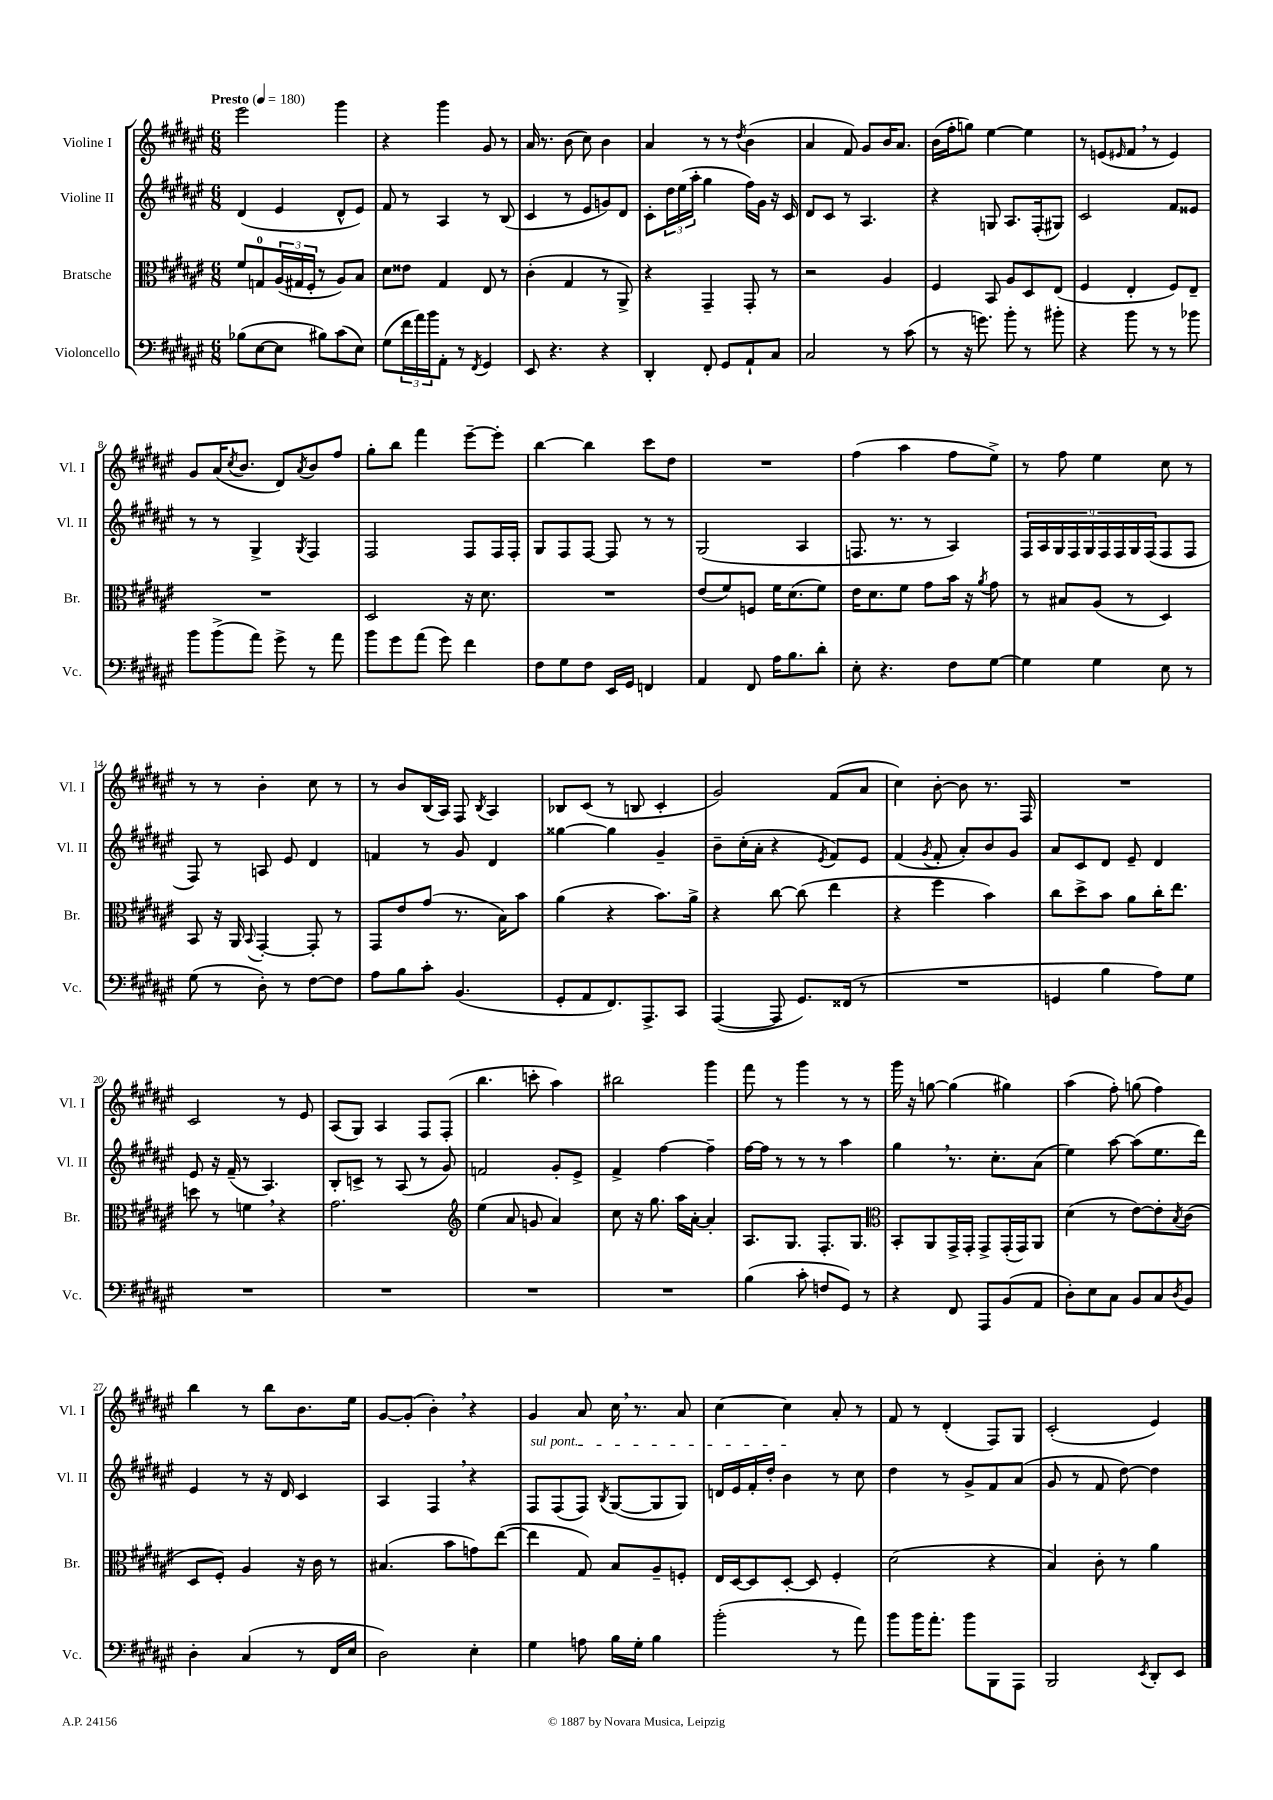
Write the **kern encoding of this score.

**kern	**kern	**kern	**kern
*part4	*part3	*part2	*part1
*staff4	*staff3	*staff2	*staff1
*I"Violoncello	*I"Bratsche	*I"Violine II	*I"Violine I
*I'Vc.	*I'Br.	*I'Vl. II	*I'Vl. I
*clefF4	*clefC3	*clefG2	*clefG2
*k[f#c#g#d#a#e#]	*k[f#c#g#d#a#e#]	*k[f#c#g#d#a#e#]	*k[f#c#g#d#a#e#]
*M6/8	*M6/8	*M6/8	*M6/8
*MM180	*MM180	*MM180	*MM180
=1	=1	=1	=1
!	!	!	!LO:TX:a:B:t=Presto
(8B-X\L	8f#/L	(4d#/	2eee#\
[8E#\	8Gn/	.	.
8E#\J]	(24A#/L	4e#/	.
.	24G#X/	.	.
.	24F#'/JJ	.	.
8B#X\L)	8r	.	.
(8c#\	8A#/L)	8d#^^/L	4ggg#\
8E#\J)	8B/J	8e#/J)	.
=2	=2	=2	=2
(8G#\L	8d#\L	8f#/	4r
24f#\L	8e##X\J	8r	.
24a#\)	.	.	.
24b\J	.	.	.
8AA#'\J	4G#/	4A#/	4ggg#\
8r	.	.	.
8qFF#/	.	.	.
4GG#/	8E#/	8r	8g#/
.	8r	(8B/	8r
=3	=3	=3	=3
8EE#/	(4c#'\	4c#/	16a#/
.	.	.	8.r
4.r	.	.	.
.	4G#/	8r	(8b\
.	.	8e#/L	8cc#\)
4r	8r	8gn/)	4b\
.	8AA#^/)	8d#/J	.
=4	=4	=4	=4
4DD#'/	4r	8c#'\L	4a#/
.	.	24dd#\L	.
.	.	(24ee#\	.
.	.	24aa#'\JJ	.
8FF#'/	4GG#~/	4gg#\	8r
8GG#/L	.	.	8r
.	.	.	8qdd#/
8AA#`/	8GG#'/	16ff#\LL)	(4b\
.	.	16g#\JJ	.
8C#/J	8r	16r	.
.	.	16c#/	.
=5	=5	=5	=5
2C#/	2r	8d#/L	4a#/
.	.	8c#/J	.
.	.	8r	8f#/)
.	.	4.A#/	8g#/L
8r	4A#/	.	16b/K
.	.	.	8.a#/J
(8c#\	.	.	.
=6	=6	=6	=6
8r	4F#/	4r	(16b\LL
.	.	.	16ff#'\J
16r	.	.	8ggn\J)
8.gn\)	.	.	.
.	8BB/	8Gn/	[4ee#\
8b'\	8A#/L	8.A#/L	.
8r	8D#/	.	4ee#\]
.	.	(16F#'/k	.
8b#X'\	(8E#/J	8G#X/J)	.
=7	=7	=7	=7
4r	4F#/	2c#/	8r
.	.	.	(8en/L
.	.	.	16qqe#X/
8b\	4E#'/	.	8f#,/J
8r	.	.	8r
8r	8F#/L)	8f#/L	4e#/)
8b-X\	8E#~/J	8e##X/J	.
!!LO:LB:g=z
=8	=8	=8	=8
8b\L	2.r	8r	8g#/L
(8b^\	.	8r	(16a#/K
.	.	.	8qcc#/
.	.	.	8.b/J
8a#\J)	.	4G#^/	.
8g#^\	.	.	8d#/L)
.	.	8qG#/	8qa#/
8r	.	4F#/	8b/
8a#\	.	.	8ff#/J
=9	=9	=9	=9
8b\L	2D#/	2F#/	8gg#'\L
8g#\	.	.	8bb\J
(8a#\J	.	.	4fff#\
8g#\)	.	.	.
4f#\	16r	8F#/L	[8eee#~\L
.	8.d#\	.	.
.	.	16F#/L	8eee#'\J]
.	.	16F#'/JJ	.
=10	=10	=10	=10
8F#\L	2.r	8G#/L	[4bb\
8G#\	.	8F#/	.
8F#\J	.	[8F#/J	4bb\]
16EE#/LL	.	8F#/]	.
16GG#/JJ	.	.	.
4FFn/	.	8r	8ccc#\L
.	.	8r	8dd#\J
=11	=11	=11	=11
4AA#/	(8e#/L	(2G#/	2.r
.	8f#/)	.	.
8FF#/	8Fn/J	.	.
16A#\KL	16f#\KL	.	.
8.B\	(8.d#\	.	.
.	.	4A#/	.
8d#'\J	8f#\J)	.	.
=12	=12	=12	=12
8E#'\	16e#\KL	8.Fn/	(4ff#\
.	8.d#\	.	.
4.r	.	.	.
.	.	8.r	.
.	8f#\J	.	4aa#\
.	8g#\L	8r	.
8F#\L	16b\Jk	4A#/)	8ff#\L
.	16r	.	.
.	8qa#/	.	.
[8G#\J	8g#\	.	8ee#^\J)
=13	=13	=13	=13
4G#\]	8r	18F#/LL	8r
.	.	18A#/	.
.	.	18G#/	.
.	8B#X/L	.	8ff#\
.	.	18F#/	.
.	.	18G#/	.
4G#\	(8A#/J	.	4ee#\
.	.	18F#/	.
.	.	18F#/	.
.	8r	.	.
.	.	18G#/	.
.	.	(18F#/J	.
8E#\	4D#/)	8F#/	8cc#\
8r	.	8F#/J	8r
!!LO:LB:g=z
=14	=14	=14	=14
(8G#\	8BB/	8F#/)	8r
8r	16r	8r	8r
.	16AA#/	.	.
.	8qqBB/	.	.
8D#'\)	[4GG#'/	8An/	4b'\
8r	.	8e#/	.
[8F#\L	8GG#'/]	4d#/	8cc#\
8F#\J]	8r	.	8r
=15	=15	=15	=15
8A#\L	8GG#/L	4fn/	8r
8B\	8e#/	.	8b/L
8c#'\J	(8g#/J	8r	(16B/L
.	.	.	16A#/JJ)
(4.BB/	8.r	8g#/	8F#/
.	.	.	8qB/
.	.	4d#/	4A#/
.	16B\KL)	.	.
.	8b\J	.	.
=16	=16	=16	=16
8GG#'/L	(4a#\	[4gg##X\	8B-X/L
8AA#/	.	.	(8c#/J
8.FF#/)	4r	4gg##\]	8r
.	.	.	8Bn/
8.AAA#^/	.	.	.
.	8.b\L)	4g#~/	4c#'/
8CC#/J	.	.	.
.	16a#^\Jk	.	.
=17	=17	=17	=17
([4AAA#/	4r	8b~\L	2g#/)
.	.	(16cc#'\L	.
.	.	16a#'\JJ	.
8AAA#/]	[8cc#\	4r	.
8.GG#/L)	(8cc#\]	.	.
.	.	8qe#/	.
.	4ee#\	8f#/L)	(8f#/L
(16FF##X/Jk	.	.	.
8r	.	8e#/J	8a#/J
=18	=18	=18	=18
2.r	4r	(4f#/	4cc#\)
.	.	8qg#/	.
.	4ff#\	8f#'/	[8b'\
.	.	8a#'/L)	8b\]
.	4b\)	8b/	8.r
.	.	8g#/J	.
.	.	.	16F#/
=19	=19	=19	=19
4GGn/	8cc#\L	8a#/L	2.r
.	8dd#^\	8c#/	.
4B\	8b\J	8d#/J	.
.	8a#\L	8e#~/	.
8A#\L)	16cc#'\K	4d#/	.
.	8.ee#\J	.	.
8G#\J	.	.	.
!!LO:LB:g=z
=20	=20	=20	=20
2.r	8ddn\	8e#/	2c#/
.	8r	16r	.
.	.	(16f#~/	.
.	4fn,\	8r	.
.	.	4.A#/)	.
.	4r	.	8r
.	.	.	8e#/
=21	=21	=21	=21
2.r	2.g#\	8B'/L	(8A#/L
.	.	8cn^/J	8G#/J)
.	.	8r	4A#/
.	.	(8A#/	.
.	.	8r	8F#/L
.	.	8g#/)	(8F#'/J
=22	=22	=22	=22
*	*clefG2	*	*
2.r	(4ee#\	2fn/	4.bb\
.	8a#/	.	.
.	8gn/	.	8cccn'\
.	4a#/)	8g#'/L	4aa#\)
.	.	8e#^/J	.
=23	=23	=23	=23
2.r	8cc#\	4f#^/	2bb#X\
.	16r	.	.
.	8.gg#\	.	.
.	.	[4ff#\	.
.	16aa#\LL	.	.
.	[16a#'\JJ	.	.
.	4a#'/]	4ff#~\]	4ggg#\
=24	=24	=24	=24
(4B\	8.A#/L	[16ff#\LL	8fff#\
.	.	16ff#\JJ]	.
.	.	8r	8r
.	8.G#/J	.	.
8c#'\	.	8r	4ggg#\
8Fn/L	8.F#'/L	8r	.
8GG#/J)	.	4aa#\	8r
.	8.G#/J	.	.
8r	.	.	8r
=25	=25	=25	=25
*	*clefC3	*	*
4r	8BB'/L	4gg#,\	16ggg#\
.	.	.	16r
.	8AA#/	.	[8ggn\
8FF#/	16GG#^/L	8.r	(4gg\]
.	16GG#'/JJ	.	.
8AAA#/L	8GG#^/L	.	.
.	.	8.cc#'\L	.
(8BB/	(16GG#'/L	.	4gg#X\)
.	16GG#/J)	.	.
8AA#/J	8AA#/J	(8a#\J	.
=26	=26	=26	=26
8D#'\L)	(4d#\	4ee#\)	(4aa#\
8E#\	.	.	.
8C#\J	8r	[8aa#\	8ff#'\)
8BB/L	[8e#\L)	(8aa#\L]	(8ggn\
8C#/	8e#'\]	8.ee#\	4ff#\)
8qD#/	8qB/	.	.
8BB/J	(8c#\J	.	.
.	.	16ddd#\Jk)	.
!!LO:LB:g=z
=27	=27	=27	=27
4D#'\	8D#/L	4e#/	4bb\
.	8F#'/J)	.	.
(4C#/	4A#/	8r	8r
.	.	16r	8bb\L
.	.	16d#/	.
8r	16r	4c#/	8.b\
.	16c#\	.	.
16FF#/LL	8r	.	.
16E#/JJ	.	.	16ee#\Jk
=28	=28	=28	=28
2D#\)	(4.B#X/	4A#/	[8g#/L
.	.	.	(8g#'/J]
.	.	4F#,/	4b',\)
.	8b\L	.	.
4E#'\	8gn\)	4r	4r
.	([8ee#\J	.	.
=29	=29	=29	=29
!	!	!LO:TX:a:i:t=sul pont.	!
4G#\	4ee#\]	8F#/L	4g#/
.	.	(8F#/	.
8An\	8G#/)	8F#/J)	8a#/
.	.	8qB/	.
16B\LL	8B/L	([8G#/L	16cc#,\
16G#'\JJ	.	.	8.r
4B\	8A#~/	8G#/]	.
.	8Fn'/J	8G#/J)	8a#/
=30	=30	=30	=30
(2b'\	16E#/LL	16dn/LL	[4cc#\
.	[16D#/J	16e#/	.
.	8D#/]	16f#'/	.
.	.	16dd#'/JJ	.
.	[8D#'/J	4b\	4cc#\]
.	8D#/]	.	.
8r	4F#'/	8r	8a#'/
8a#\)	.	8cc#\	8r
=31	=31	=31	=31
8b\L	(2d#\	4dd#\	8f#/
16b\K	.	.	8r
8.a#'\J	.	.	.
.	.	8r	(4d#'/
8b\L	.	8g#^/L	.
8BBB\	4r	8f#/	8F#/L)
8AAA#\J	.	(8a#/J	8G#/J
=32	=32	=32	=32
2BBB/	4B/)	8g#/	(2c#'/
.	.	8r	.
.	8c#'\	8f#/	.
.	8r	[8dd#\)	.
8qEE#/	.	.	.
8DD#'/L	4a#\	4dd#\]	4e#/)
8EE#/J	.	.	.
==	==	==	==
*-	*-	*-	*-
